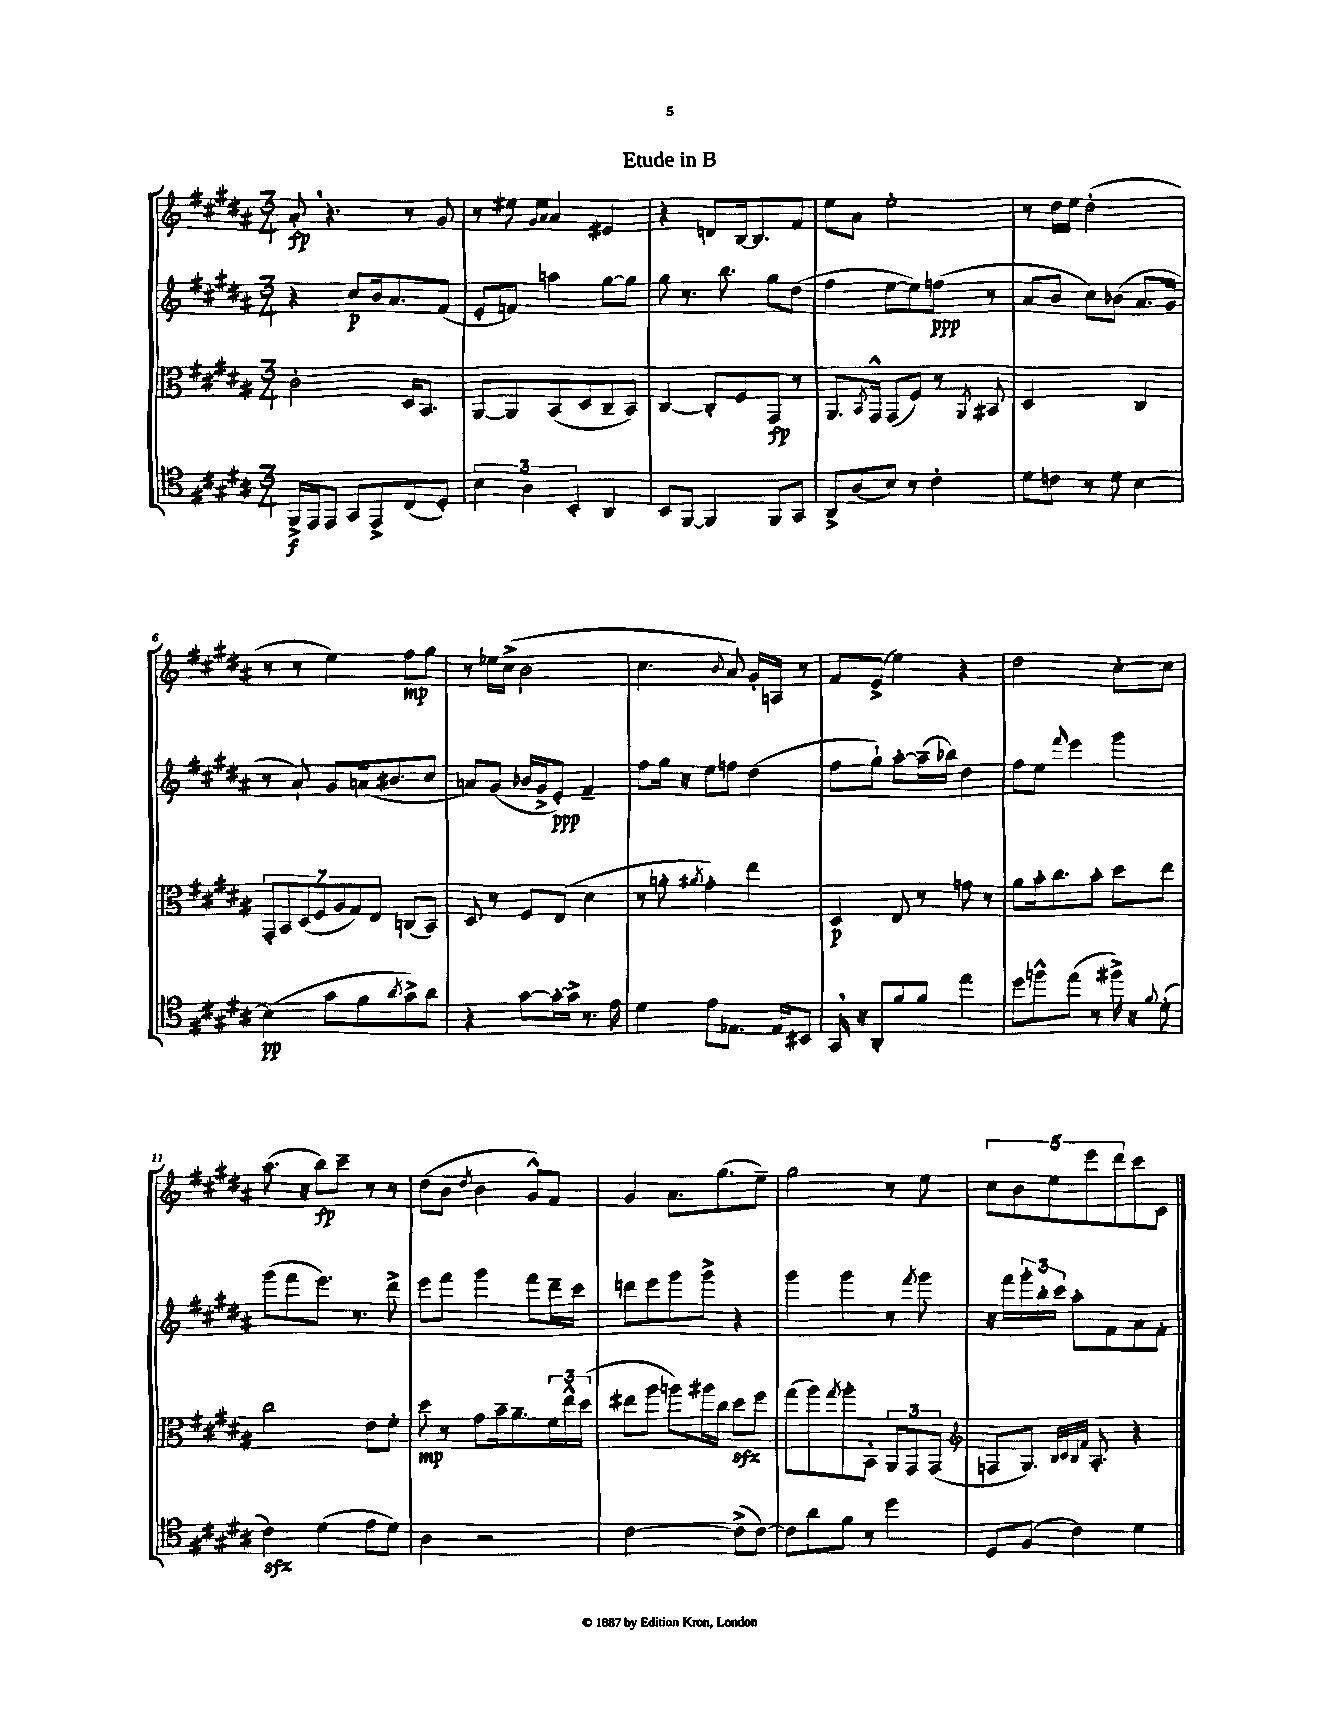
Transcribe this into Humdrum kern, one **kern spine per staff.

**kern	**dynam	**kern	**dynam	**kern	**dynam	**kern	**dynam
*part4	*part4	*part3	*part3	*part2	*part2	*part1	*part1
*staff4	*staff4	*staff3	*staff3	*staff2	*staff2	*staff1	*staff1
*clefC4	*	*clefC3	*	*clefG2	*	*clefG2	*
*k[f#c#g#d#a#]	*	*k[f#c#g#d#a#]	*	*k[f#c#g#d#a#]	*	*k[f#c#g#d#a#]	*
*M3/4	*	*M3/4	*	*M3/4	*	*M3/4	*
=1	=1	=1	=1	=1	=1	=1	=1
16FF#^/LL	f	2c#'\	.	4r	.	8a#',/	fp
16EE/J	.	.	.	.	.	.	.
8EE/J	.	.	.	.	.	4.r	.
8GG#/L	.	.	.	8cc#/L	p	.	.
8EE^/	.	.	.	16b/k	.	.	.
.	.	.	.	8.a#/	.	.	.
(8C#/	.	16D#/KL	.	.	.	8r	.
.	.	8.BB/J	.	.	.	.	.
8D#'/J)	.	.	.	(8f#/J	.	8g#/	.
=2	=2	=2	=2	=2	=2	=2	=2
6B\	.	[8AA#/L	.	8e'/L	.	8r	.
.	.	8AA#/]	.	8fn/J)	.	8ee#X\	.
6A#\	.	.	.	.	.	.	.
.	.	.	.	.	.	16qqg#/LL	.
.	.	.	.	.	.	16qqa#/JJ	.
.	.	(8BB/	.	4aan\	.	4a#/	.
6BB'/	.	.	.	.	.	.	.
.	.	8D#/	.	.	.	.	.
4AA#/	.	8C#~/	.	[8gg#\L	.	4e#X/	.
.	.	8BB/J)	.	8gg#\J]	.	.	.
=3	=3	=3	=3	=3	=3	=3	=3
8BB/L	.	[4C#/	.	8gg#\	.	4r	.
[8FF#/J	.	.	.	8.r	.	.	.
4FF#/]	.	8C#'/L]	.	.	.	8dn/L	.
.	.	.	.	8.bb\	.	.	.
.	.	8F#/	.	.	.	[16B/k	.
.	.	.	.	.	.	8.B/]	.
8FF#/L	.	8GG#/J	fp	8gg#\L	.	.	.
8GG#/J	.	8r	.	(8dd#\J	.	8f#/J	.
=4	=4	=4	=4	=4	=4	=4	=4
8AA#^/L	.	8.AA#/L	.	4ff#\	.	8ee\L	.
(8A#/	.	.	.	.	.	8a#\J	.
.	.	8qBB/	.	.	.	.	.
.	.	16GG#^^/Jk	.	.	.	.	.
8B/J)	.	(8GG#/L	.	[8ee\L	.	2ee'\	.
8r	.	8F#/J)	.	8ee\])	.	.	.
4c#'\	.	8r	.	(8ffn\J	ppp	.	.
.	.	8qAA#/	.	.	.	.	.
.	.	8BB#X/	.	8r	.	.	.
=5	=5	=5	=5	=5	=5	=5	=5
8d#\L	.	2D#/	.	8a#/L	.	8r	.
8cn\J	.	.	.	8b/J	.	16dd#\LL	.
.	.	.	.	.	.	16ee\JJ	.
8r	.	.	.	8cc#\L)	.	(2dd#'\	.
8d#\	.	.	.	(8b-X\J	.	.	.
[4B\	.	4C#/	.	8.a#/L	.	.	.
.	.	.	.	16g#/Jk	.	.	.
!!LO:LB:g=z
=6	=6	=6	=6	=6	=6	=6	=6
(4B\]	pp	14GG#'/L	.	8r	.	8r	.
.	.	14BB/	.	.	.	.	.
.	.	.	.	8a#`/)	.	8r	.
.	.	(14D#/	.	.	.	.	.
.	.	14F#/	.	.	.	.	.
8g#\L	.	.	.	8g#/L	.	4ee\)	.
.	.	14A#/	.	.	.	.	.
.	.	14G#/)	.	.	.	.	.
8f#\	.	.	.	(16an/k	.	.	.
.	.	14E/J	.	.	.	.	.
.	.	.	.	8.b#X/	.	.	.
8qa#/	.	.	.	.	.	.	.
8g#^\)	.	(8Cn/L	.	.	.	8ff#\L	mp
8a#\J	.	8BB/J)	.	8cc#/J	.	8gg#\J	.
=7	=7	=7	=7	=7	=7	=7	=7
4r	.	8D#/	.	8an/L)	.	8r	.
.	.	8r	.	(8g#/J	.	16ee-X\LL	.
.	.	.	.	.	.	(16cc#^\JJ	.
[8g#\L	.	8F#/L	.	16b-X/LL	.	2b\	.
.	.	.	.	16g#^/J	.	.	.
16g#'\L_	.	(8E/J	.	8e'/J)	ppp	.	.
16g#^\JJ]	.	.	.	.	.	.	.
8.r	.	4d#\	.	4f#~/	.	.	.
16e\	.	.	.	.	.	.	.
=8	=8	=8	=8	=8	=8	=8	=8
4d#\	.	8r	.	8ff#\L	.	4.cc#\	.
.	.	8an'\	.	16gg#\Jk	.	.	.
.	.	.	.	16r	.	.	.
.	.	8qa#X/	.	.	.	.	.
8e\L	.	4g#'\)	.	8ee\L	.	.	.
.	.	.	.	.	.	8qqb/	.
8.E-X\J	.	.	.	8ffn\J	.	8a#/)	.
.	.	4ee\	.	(4dd#\	.	16g#'/LL	.
16E-/KL	.	.	.	.	.	16An/JJ	.
8BB#X/J	.	.	.	.	.	8r	.
=9	=9	=9	=9	=9	=9	=9	=9
16GG#,/	.	4D#/	p	8ff#\L	.	8f#/L	.
16r	.	.	.	.	.	.	.
8AA#'/L	.	.	.	8gg#`\J)	.	(8e^/J	.
8f#/	.	8E/	.	[8aa#'\L	.	4ee\)	.
8f#/J	.	8r	.	(16aa#~\L]	.	.	.
.	.	.	.	16bb-X\JJ)	.	.	.
4ee\	.	8gn\	.	4dd#\	.	4r	.
.	.	8r	.	.	.	.	.
=10	=10	=10	=10	=10	=10	=10	=10
8dd#\L	.	8a#\L	.	8ff#\L	.	2dd#\	.
8ffn^^\	.	16b'\k	.	8ee\J	.	.	.
.	.	8.cc#\	.	.	.	.	.
.	.	.	.	16qqfff#/	.	.	.
(8ee\J	.	.	.	4eee\	.	.	.
8r	.	8b'\J	.	.	.	.	.
16ff#X^\)	.	8dd#\L	.	4ggg#\	.	[8cc#'\L	.
16r	.	.	.	.	.	.	.
8qqf#/	.	.	.	.	.	.	.
(8d#'\	.	8ee\J	.	.	.	8cc#\J]	.
!!LO:LB:g=z
=11	=11	=11	=11	=11	=11	=11	=11
4c#zz\)	.	2cc#\	.	(8ggg#\L	.	(8.aa#\	.
.	.	.	.	8fff#\	.	.	.
.	.	.	.	.	.	16r	.
(4d#\	.	.	.	8.eee\J)	.	8bb\L)	fp
.	.	.	.	.	.	8ccc#~\J	.
.	.	.	.	8.r	.	.	.
8e\L	.	8e\L	.	.	.	8r	.
8d#\J)	.	8f#'\J	.	8ddd#^\	.	8r	.
=12	=12	=12	=12	=12	=12	=12	=12
4A#\	.	8dd#\	mp	8eee\L	.	(8dd#\L	.
.	.	8r	.	8fff#\J	.	8b\J	.
.	.	.	.	.	.	8qdd#/	.
2r	.	8g#\L	.	4ggg#\	.	4b\	.
.	.	16b~\k	.	.	.	.	.
.	.	8.a#~\	.	.	.	.	.
.	.	.	.	8fff#\L	.	8g#^^/L)	.
.	.	24f#\L	.	16ddd#~\L	.	8f#/J	.
.	.	24ee^^\	.	.	.	.	.
.	.	.	.	16ccc#\JJ	.	.	.
.	.	(24dd#\JJ	.	.	.	.	.
=13	=13	=13	=13	=13	=13	=13	=13
[2c#\	.	8ee#X\L	.	8dddn\L	.	4g#/	.
.	.	8aa#\J	.	8eee\	.	.	.
.	.	8aan\L)	.	8ggg#\	.	8.a#\L	.
.	.	16aa#X\L	.	8ggg#^\J	.	.	.
.	.	16cc#\JJ	.	.	.	(8.gg#\	.
(8c#^\L]	.	8dd#zz\L	.	4r	.	.	.
[8c#\J)	.	8ff#\J	.	.	.	8ee~\J)	.
=14	=14	=14	=14	=14	=14	=14	=14
8c#\L]	.	(8gg#\L	.	4ggg#\	.	2gg#\	.
8a#\	.	8aa#\)	.	.	.	.	.
.	.	8qgg#/	.	.	.	.	.
8f#\J	.	8aa#'\	.	4ggg#\	.	.	.
8r	.	8BB'\J	.	.	.	.	.
4dd#\	.	12AA#/L	.	8r	.	8r	.
.	.	12GG#/	.	.	.	.	.
.	.	.	.	8qfff#/	.	.	.
.	.	.	.	8ggg#\	.	8ee\	.
.	.	(12GG#/J	.	.	.	.	.
=15	=15	=15	=15	=15	=15	=15	=15
*	*	*clefG2	*	*	*	*	*
8D#/L	.	8Fn/L	.	16r	.	10cc#\L	.
.	.	.	.	16fff#\LL	.	.	.
.	.	.	.	.	.	10b\	.
(8F#/J	.	8.G#/J)	.	24ggg#'\	.	.	.
.	.	.	.	24bb'\	.	.	.
.	.	.	.	.	.	10ee\	.
.	.	.	.	24ccc#\JJ	.	.	.
4c#\)	.	.	.	8aa#'\L	.	.	.
.	.	.	.	.	.	10eee\	.
.	.	32qqB/LLL	.	.	.	.	.
.	.	32qqc#/	.	.	.	.	.
.	.	32qqB/	.	.	.	.	.
.	.	32qqf#/JJJ	.	.	.	.	.
.	.	8.A#'/	.	.	.	.	.
.	.	.	.	8f#\	.	.	.
.	.	.	.	.	.	10ddd#\	.
4d#\	.	4r	.	8a#\	.	8ccc#\	.
.	.	.	.	8f#'\J	.	8c#\J	.
==	==	==	==	==	==	==	==
*-	*-	*-	*-	*-	*-	*-	*-
